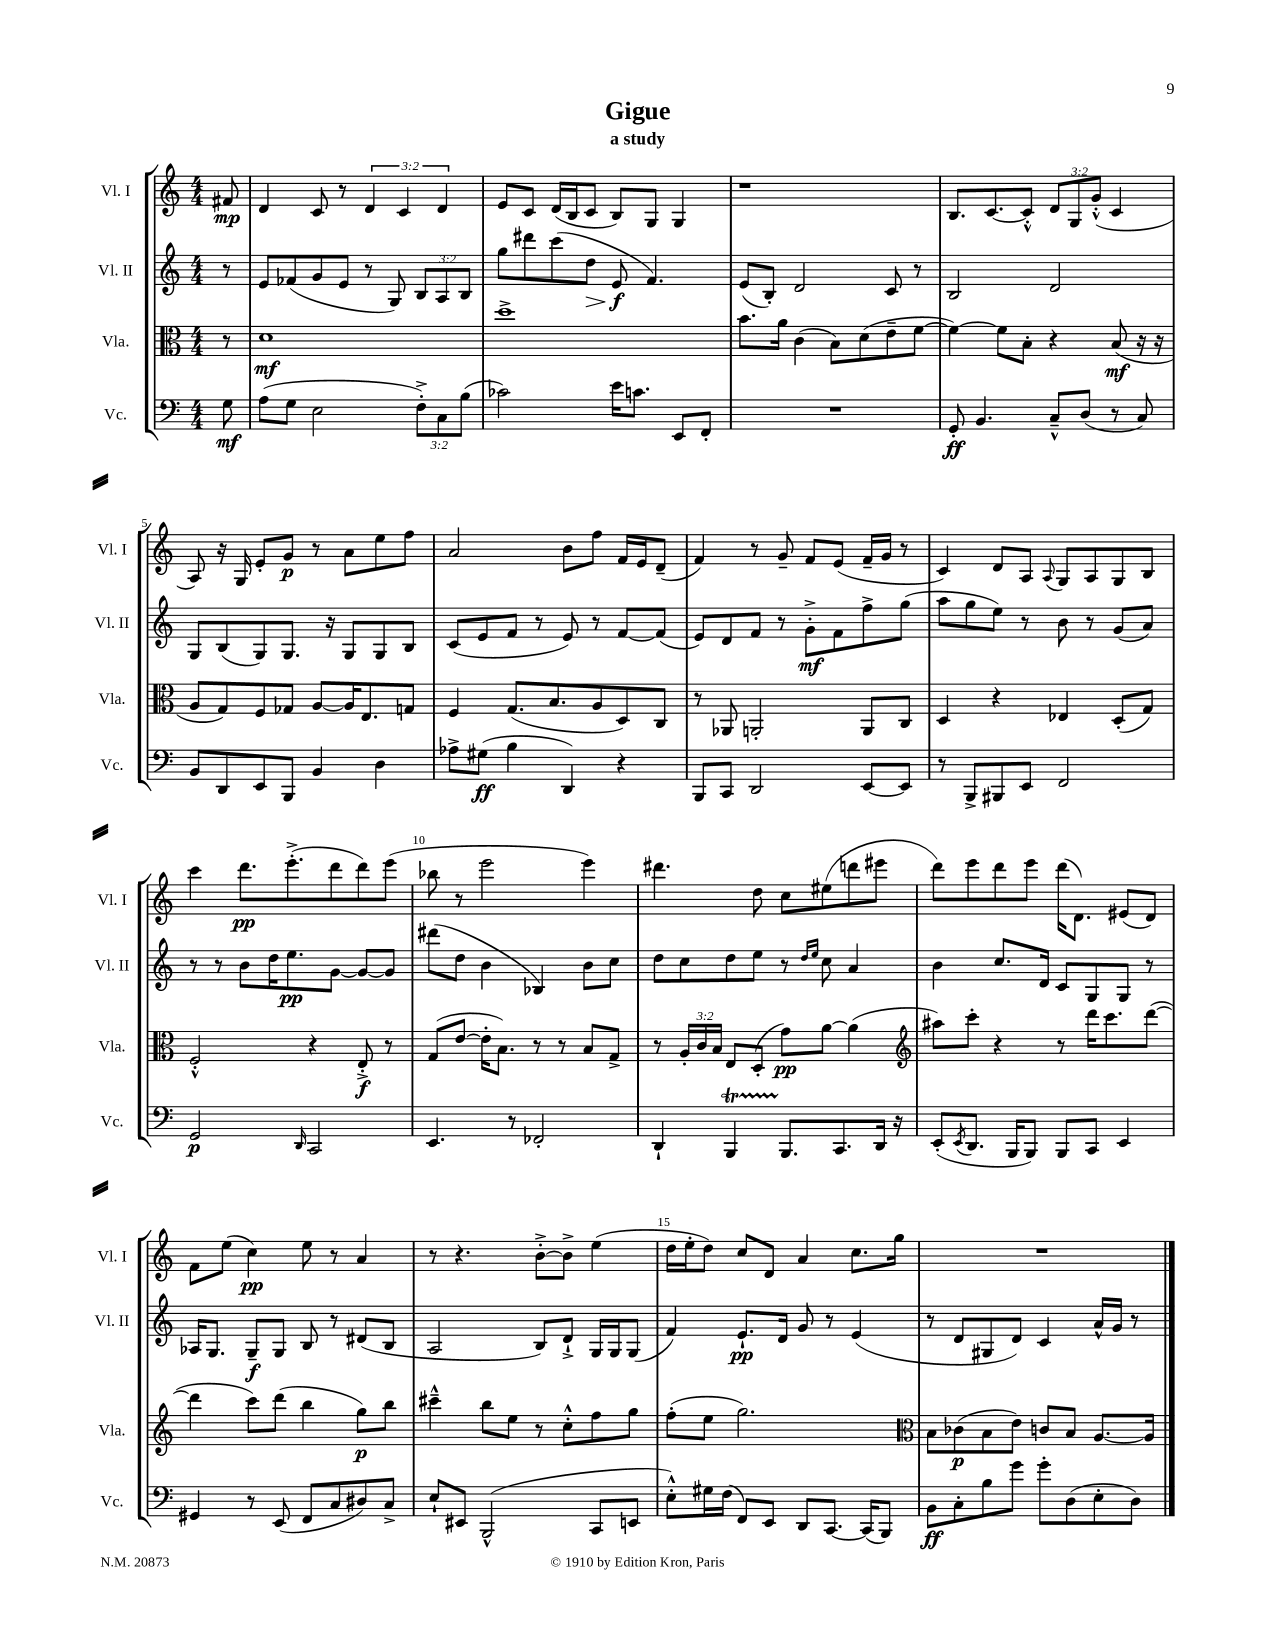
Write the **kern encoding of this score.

**kern	**kern	**kern	**kern
*staff4	*staff3	*staff2	*staff1
*clefF4	*clefC3	*clefG2	*clefG2
*k[]	*k[]	*k[]	*k[]
*M4/4	*M4/4	*M4/4	*M4/4
8G\	8r	8r	8f#/
=	=	=	=
(8A\L	1d	8e/L	4d/
8G\J	.	(8f-/	.
2E\	.	8g/	8c/
.	.	8e/J	8r
.	.	8r	6d/
.	.	8G/)	.
.	.	.	6c/
12F'^\L)	.	12B/L	.
12C\	.	12A/	6d/
(12B\J	.	12B/J	.
=	=	=	=
2c-\)	1dd^	8gg\L	8e/L
.	.	8ddd#\	8c/J
.	.	(8ccc\	(16d/LL
.	.	.	16B/J
.	.	8dd\J	8c/J
16e\LK	.	8e/	8B/L)
8.c\J	.	.	.
.	.	4.f/)	8G/J
8EE/L	.	.	4G/
8FF'/J	.	.	.
=	=	=	=
1r	8.b\L	(8e/L	1r
.	.	8B'/J)	.
.	16a\Jk	.	.
.	(4c\	2d/	.
.	8B\L)	.	.
.	(8d\	.	.
.	8e~\	8c/	.
.	[8f\J	8r	.
=	=	=	=
8GG'/	4f\_)	2B/	8.B/L
4.BB/	.	.	.
.	.	.	[8.c/
.	8f\]L	.	.
.	8B'\J	.	8c'^^/]J
8C~^^/L	4r	2d/	12d/L
.	.	.	12G/
(8D/J	.	.	.
.	.	.	(12g'^^/J
8r	(8B/	.	4c/
8C/)	16r	.	.
.	16r	.	.
=	=	=	=
8BB/L	8A/L	8G/L	8A/)
8DD/	8G/)	(8B/	16r
.	.	.	16G/
8EE/	8F/	8G/)	8e'/L
8BBB/J	8G-/J	8.G/J	8g/J
4BB/	[8A/L	.	8r
.	.	16r	.
.	16A/]K	8G/L	8a\L
.	8.E/	.	.
4D\	.	8G/	8ee\
.	8G/J	8B/J	8ff\J
=	=	=	=
8A-^\L	4F/	(8c/L	2a/
(8G#\J	.	8e/	.
4B\	(8.G/L	8f/J	.
.	.	8r	.
.	8.B/	.	.
4DD/)	.	8e/)	8b\L
.	8A/	8r	8ff\J
4r	8D/)	[8f/L	16f/LL
.	.	.	16e/J
.	8C/J	(8f/]J	(8d~/J
=	=	=	=
8BBB/L	8r	8e/L)	4f/)
8CC/J	8AA-/	8d/	.
2DD/	2AA'/	8f/J	8r
.	.	8r	8g~/
.	.	8g'^\L	8f/L
.	.	8f\	(8e/J
[8EE/L	8AA/L	8ff^\	16f~/LL
.	.	.	16g/JJ
8EE/]J	8C/J	(8gg\J	8r
=	=	=	=
8r	4D/	8aa\L	4c/)
8BBB^/L	.	8gg\	.
8BBB#/	4r	8ee\J)	8d/L
8EE/J	.	8r	8A/J
.	.	.	8qqA/
2FF/	4E-/	8b\	8G/L
.	.	8r	8A/
.	(8D'/L	(8g/L	8G/
.	8G/J)	8a/J)	8B/J
=	=	=	=
2GG/	2F'^^/	8r	4ccc\
.	.	8r	.
.	.	8b\L	8.ddd\L
.	.	16dd\K	.
.	.	8.ee\	(8.eee'^\
16qqDD/	.	.	.
2CC/	4r	.	.
.	.	[8g\J	8ddd\
.	8E'^/	8g/_L	8ddd\)
.	8r	8g/]J	(8eee\J
=	=	=	=
4.EE/	(8G/L	(8ddd#\L	8bb-\
.	[8e/J	8dd\J	8r
.	16e'\]LK	4b\	2eee\
.	8.B\J)	.	.
8r	.	.	.
2FF-'/	8r	4B-/)	.
.	8r	.	.
.	8B/L	8b\L	4eee\)
.	8G^/J	8cc\J	.
=	=	=	=
4DD`/	8r	8dd\L	4.ddd#\
.	24A'/LL	8cc\	.
.	24c/	.	.
.	24B/JJ	.	.
4BBB/	8E/L	8dd\	.
.	(8D'/J	8ee\J	8dd\
8.BBB/L	8g\L)	8r	8cc\L
.	.	16qqdd/LL	.
.	.	16qqee/JJ	.
.	[8a\J	8cc\	(8ee#\
8.CC/	.	.	.
.	(4a\]	4a/	8ddd\
16DD/Jk	.	.	8eee#\J
16r	.	.	.
=	=	=	=
*	*clefG2	*	*
(8EE'/L	8aa#\L)	4b\	8ddd\L)
8qEE/	.	.	.
8.DD/J	8ccc'\J	.	8eee\
.	4r	8.cc/L	8ddd\
16BBB/LK	.	.	.
8BBB/J)	.	.	8eee\J
.	.	16d/Jk	.
8BBB/L	8r	8c/L	(16ddd\LK
.	.	.	8.d\J)
8CC/J	16ddd\LK	8G/	.
.	8.ccc\	.	.
4EE/	.	8G/J	(8e#/L
.	([8ddd\J	8r	8d/J)
=	=	=	=
4GG#/	4ddd\]	16A-/LK	8f\L
.	.	8.G/J	.
.	.	.	(8ee\J
8r	8ccc\L)	8G~/L	4cc\)
(8EE/	(8ddd\J	8G/J	.
8FF/L	4bb\	8B/	8ee\
8C/	.	8r	8r
8D#/)	8gg\L)	(8d#/L	4a/
8C^/J	8bb\J	8B/J	.
=	=	=	=
8E`/L	4ccc#~^^\	2A/	8r
8EE#/J	.	.	4.r
(2BBB^^/	8bb\L	.	.
.	8ee\J	.	.
.	8r	8B/L)	[8b'^\L
.	8cc'^^\L	8d`^/J	8b^\]J
8CC/L	8ff\	16G/LL	(4ee\
.	.	16G/J	.
8EE/J	8gg\J	(8G/J	.
=	=	=	=
8E'^^\L)	(8ff'\L	4f/)	16dd\LL
.	.	.	16ee'\J
16G#\L	8ee\J	.	8dd\J)
(16F\JJ	.	.	.
8FF/L)	2.gg\)	8.e`/L	8cc/L
8EE/J	.	.	8d/J
.	.	16d/Jk	.
8DD/L	.	8g/	4a/
[8.CC/J	.	8r	.
.	.	(4e/	8.cc\L
(16CC/]LK	.	.	.
8BBB/J)	.	.	.
.	.	.	16gg\Jk
=	=	=	=
*	*clefC3	*	*
8BB\L	8B\L	8r	1r
8C'\	(8c-\	8d/L	.
8B\	8B\	8G#/	.
8g\J	8e\J)	8d/J)	.
8g'\L	8c/L	4c/	.
(8D\	8B/J	.	.
8E'\	[8.A/L	16a^^/LL	.
.	.	16g/JJ	.
8D\J)	.	8r	.
.	16A/]Jk	.	.
==	==	==	==
*-	*-	*-	*-
